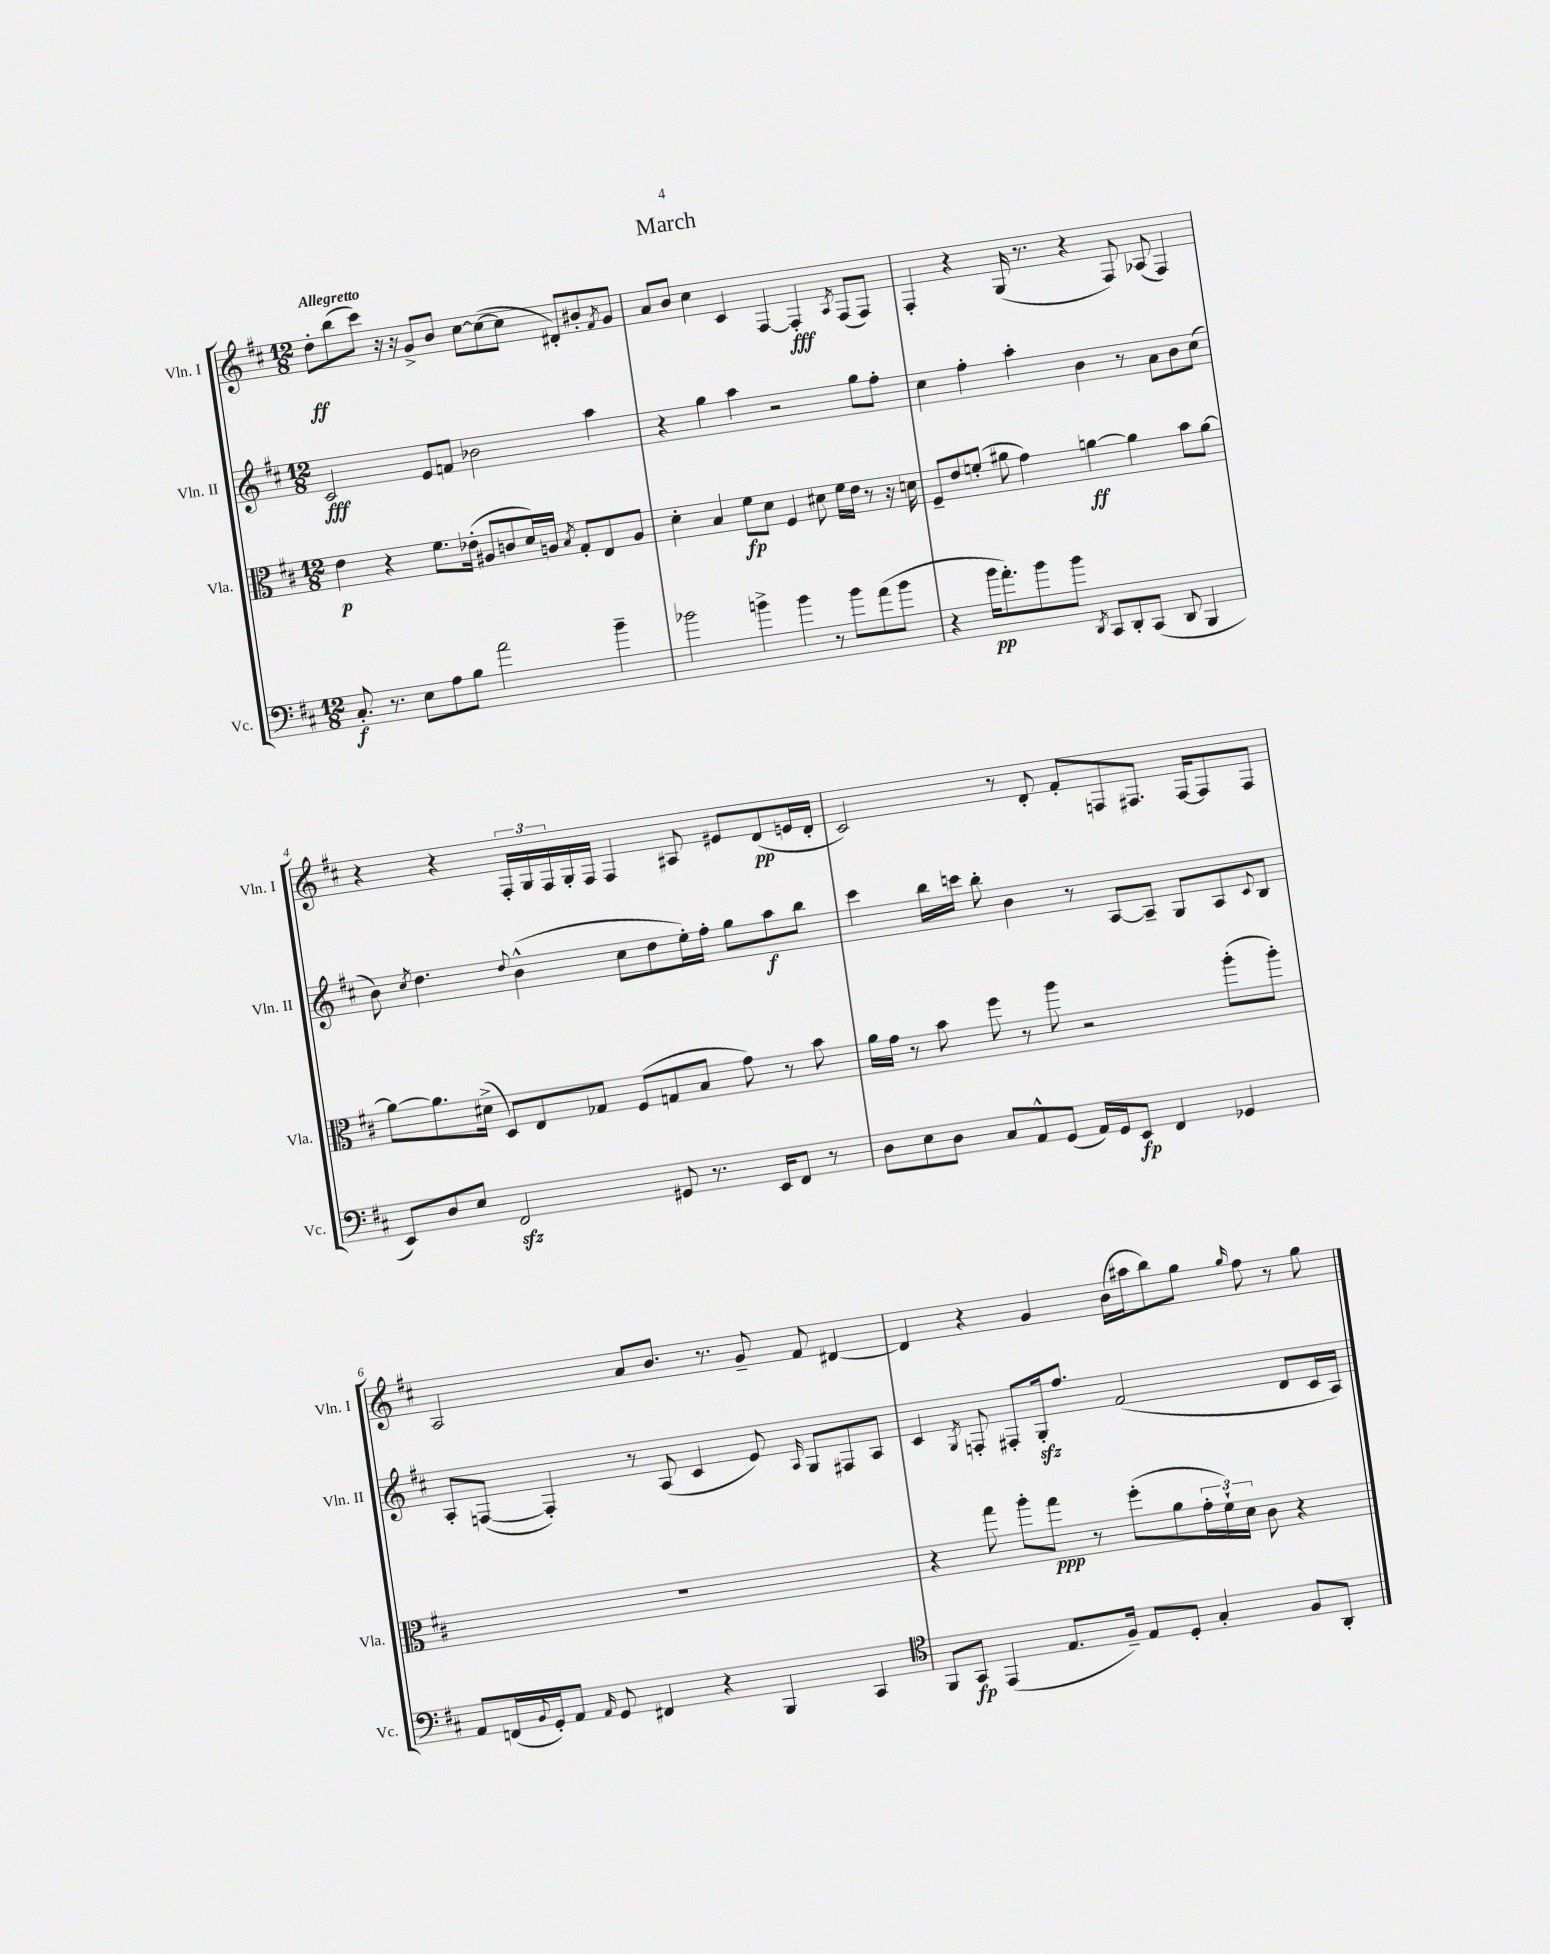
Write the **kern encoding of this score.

**kern	**dynam	**kern	**dynam	**kern	**dynam	**kern	**dynam
*part4	*part4	*part3	*part3	*part2	*part2	*part1	*part1
*staff4	*staff4	*staff3	*staff3	*staff2	*staff2	*staff1	*staff1
*I"Vc.	*	*I"Vla.	*	*I"Vln. II	*	*I"Vln. I	*
*I'Vc.	*	*I'Vla.	*	*I'Vln. II	*	*I'Vln. I	*
*clefF4	*	*clefC3	*	*clefG2	*	*clefG2	*
*k[f#c#]	*	*k[f#c#]	*	*k[f#c#]	*	*k[f#c#]	*
*M12/8	*	*M12/8	*	*M12/8	*	*M12/8	*
=1	=1	=1	=1	=1	=1	=1	=1
!	!	!	!	!	!	!LO:TX:a:B:t=Allegretto	!
8.C#'/	f	4e\	p	2c#/	fff	8dd'\L	ff
.	.	.	.	.	.	(8bb\	.
8.r	.	.	.	.	.	.	.
.	.	4r	.	.	.	8ccc#\J)	.
8E\L	.	.	.	.	.	16r	.
.	.	.	.	.	.	16r	.
8A\	.	8.f#\L	.	8e/L	.	8g^/L	.
8B\J	.	.	.	8fn/J	.	8b/J	.
.	.	(16e-X'\Jk	.	.	.	.	.
2a\	.	8A#X/L	.	2b-X\	.	[8cc#\L	.
.	.	8cn/	.	.	.	(8cc#\_	.
.	.	16d/L)	.	.	.	8cc#\J]	.
.	.	16An/JJ	.	.	.	.	.
.	.	8qB/	.	.	.	.	.
.	.	8G'/L	.	.	.	8d#X'/L)	.
4b~\	.	8E/	.	4aa\	.	8b#X'/	.
.	.	.	.	.	.	8qf#/	.
.	.	8A/J	.	.	.	8g/J	.
=2	=2	=2	=2	=2	=2	=2	=2
2b-X\	.	4d'\	.	4r	.	8a/L	.
.	.	.	.	.	.	8b/J	.
.	.	4B/	.	4gg\	.	4cc#\	.
4bn^\	.	8f#\L	fp	4aa\	.	4c#/	.
.	.	8d\J	.	.	.	.	.
4b\	.	4F#/	.	2r	.	[4F#/	.
8r	.	8d#X\	.	.	.	4F#'/]	fff
8b\L	.	16f#\LL	.	.	.	.	.
.	.	16e\JJ	.	.	.	.	.
.	.	.	.	.	.	8qA/	.
(8a\	.	8r	.	8gg\L	.	(8F#/L	.
8b\J	.	16r	.	8ff#'\J	.	8F#/J)	.
.	.	16dn\	.	.	.	.	.
=3	=3	=3	=3	=3	=3	=3	=3
4r	.	8F#~/L	.	4cc#\	.	4F#'/	.
.	.	8e/	.	.	.	.	.
16b\KL	pp	(8fn'/J	.	4ff#'\	.	4r	.
8.a'\)	.	.	.	.	.	.	.
.	.	8a#X\	.	.	.	.	.
8b\	.	4g\)	.	4aa'\	.	(16G/	.
.	.	.	.	.	.	8.r	.
8b\J	.	.	.	.	.	.	.
8qDD/	.	.	.	.	.	.	.
8CC#/L	.	[4an\	ff	4b\	.	4r	.
8DD'/	.	.	.	.	.	.	.
(8CC#/J	.	4a\]	.	8r	.	8F#/)	.
8DD/	.	.	.	8a\L	.	(8A-X/	.
4BBB/	.	8b\L	.	8b\	.	4F#/)	.
.	.	[8a\J	.	(8cc#\J	.	.	.
!!LO:LB:g=z
=4	=4	=4	=4	=4	=4	=4	=4
8EE/L)	.	8a\L_	.	8b\)	.	4r	.
.	.	.	.	8qcc#/	.	.	.
8D/	.	8.a\]	.	4.dd\	.	.	.
8E/J	.	.	.	.	.	4r	.
.	.	(16d#X^\Jk	.	.	.	.	.
2FF#zz/	.	8D/L)	.	.	.	.	.
.	.	.	.	8qqdd/	.	.	.
.	.	8E/	.	(4b^^\	.	24F#'/LL	.
.	.	.	.	.	.	24G/	.
.	.	.	.	.	.	24F#/	.
.	.	8G-X/J	.	.	.	16G'/	.
.	.	.	.	.	.	16F#/JJ	.
.	.	(8F#/L	.	8cc#\L	.	4F#/	.
8GG#X/	.	8Gn/	.	8dd\	.	.	.
8.r	.	8B/J	.	16ee'\L)	.	8A#X/	.
.	.	.	.	16ff#'\JJ	.	.	.
.	.	8g\)	.	8gg\L	.	8e#X/L	.
16EE/KL	.	.	.	.	.	.	.
8FF#/J	.	8r	.	8aa\	f	(8d/	pp
8r	.	8b\	.	8bb\J	.	16en/L	.
.	.	.	.	.	.	16d'/JJ	.
=5	=5	=5	=5	=5	=5	=5	=5
8D\L	.	16a\LL	.	4ccc#\	.	2c#/)	.
.	.	16g\JJ	.	.	.	.	.
8E\	.	8r	.	.	.	.	.
8D\J	.	8b\	.	16bb\LL	.	.	.
.	.	.	.	16cccn\JJ	.	.	.
8C#/L	.	8ff#\	.	8bb'\	.	.	.
8AA^^/	.	8r	.	4b\	.	8r	.
(8GG/J	.	8aa\	.	.	.	8d'/	.
16AA/LL)	.	2r	.	8r	.	8f#'/L	.
16GG/J	.	.	.	.	.	.	.
8EE/J	fp	.	.	[8A/L	.	8Fn/	.
4FF#/	.	.	.	8A~/J]	.	8.F#X/J	.
.	.	.	.	8G/L	.	.	.
.	.	.	.	.	.	[16F#/KL	.
4GG-X/	.	(8aa'\L	.	8A/	.	8F#/]	.
.	.	.	.	8qqc#/	.	.	.
.	.	8aa'\J)	.	8B/J	.	8F#/J	.
!!LO:LB:g=z
=6	=6	=6	=6	=6	=6	=6	=6
8AA/L	.	1.r	.	8A'/L	.	2A/	.
(16FFn/L	.	.	.	([8Fn/J	.	.	.
8qqBB/	.	.	.	.	.	.	.
16GG'/J)	.	.	.	.	.	.	.
8AA/J	.	.	.	4F'/])	.	.	.
16qqAA/	.	.	.	.	.	.	.
8GG/	.	.	.	.	.	.	.
4FF#X/	.	.	.	8r	.	8a/L	.
.	.	.	.	(8A/	.	8.b/J	.
4r	.	.	.	4c#/	.	.	.
.	.	.	.	.	.	8.r	.
4BBB/	.	.	.	8e/)	.	8g~/	.
.	.	.	.	16qqA/	.	.	.
.	.	.	.	8G/L	.	8f#/	.
4CC#/	.	.	.	8F#X/	.	[4d#X/	.
.	.	.	.	8A/J	.	.	.
=7	=7	=7	=7	=7	=7	=7	=7
*clefC4	*	*	*	*	*	*	*
8FF#/L	.	4r	.	4c#/	.	4d#/]	.
8GG/J	fp	.	.	.	.	.	.
.	.	.	.	8qG/	.	.	.
(4EE/	.	8gg\	.	8Fn'/	.	4r	.
.	.	8aa'\L	.	8F#X'/L	.	.	.
8.E/L	.	8gg\J	ppp	16Gzz'/k	.	4g/	.
.	.	.	.	8.ff#/J	.	.	.
.	.	8r	.	.	.	.	.
16F#~/Jk)	.	.	.	.	.	.	.
8E/L	.	(8ff#'\L	.	(2f#/	.	(16b\LL	.
.	.	.	.	.	.	16aa#X\J	.
8D'/J	.	8a\	.	.	.	8bb\)	.
4G'/	.	24g'\L	.	.	.	8gg\J	.
.	.	24f#`\)	.	.	.	.	.
.	.	24d\JJ	.	.	.	.	.
.	.	.	.	.	.	16qqgg/	.
.	.	8c#\	.	.	.	8ff#\	.
8F#/L	.	4r	.	8d/L	.	8r	.
8AA'/J	.	.	.	16c#/L	.	8gg\	.
.	.	.	.	16A/JJ)	.	.	.
==	==	==	==	==	==	==	==
*-	*-	*-	*-	*-	*-	*-	*-
